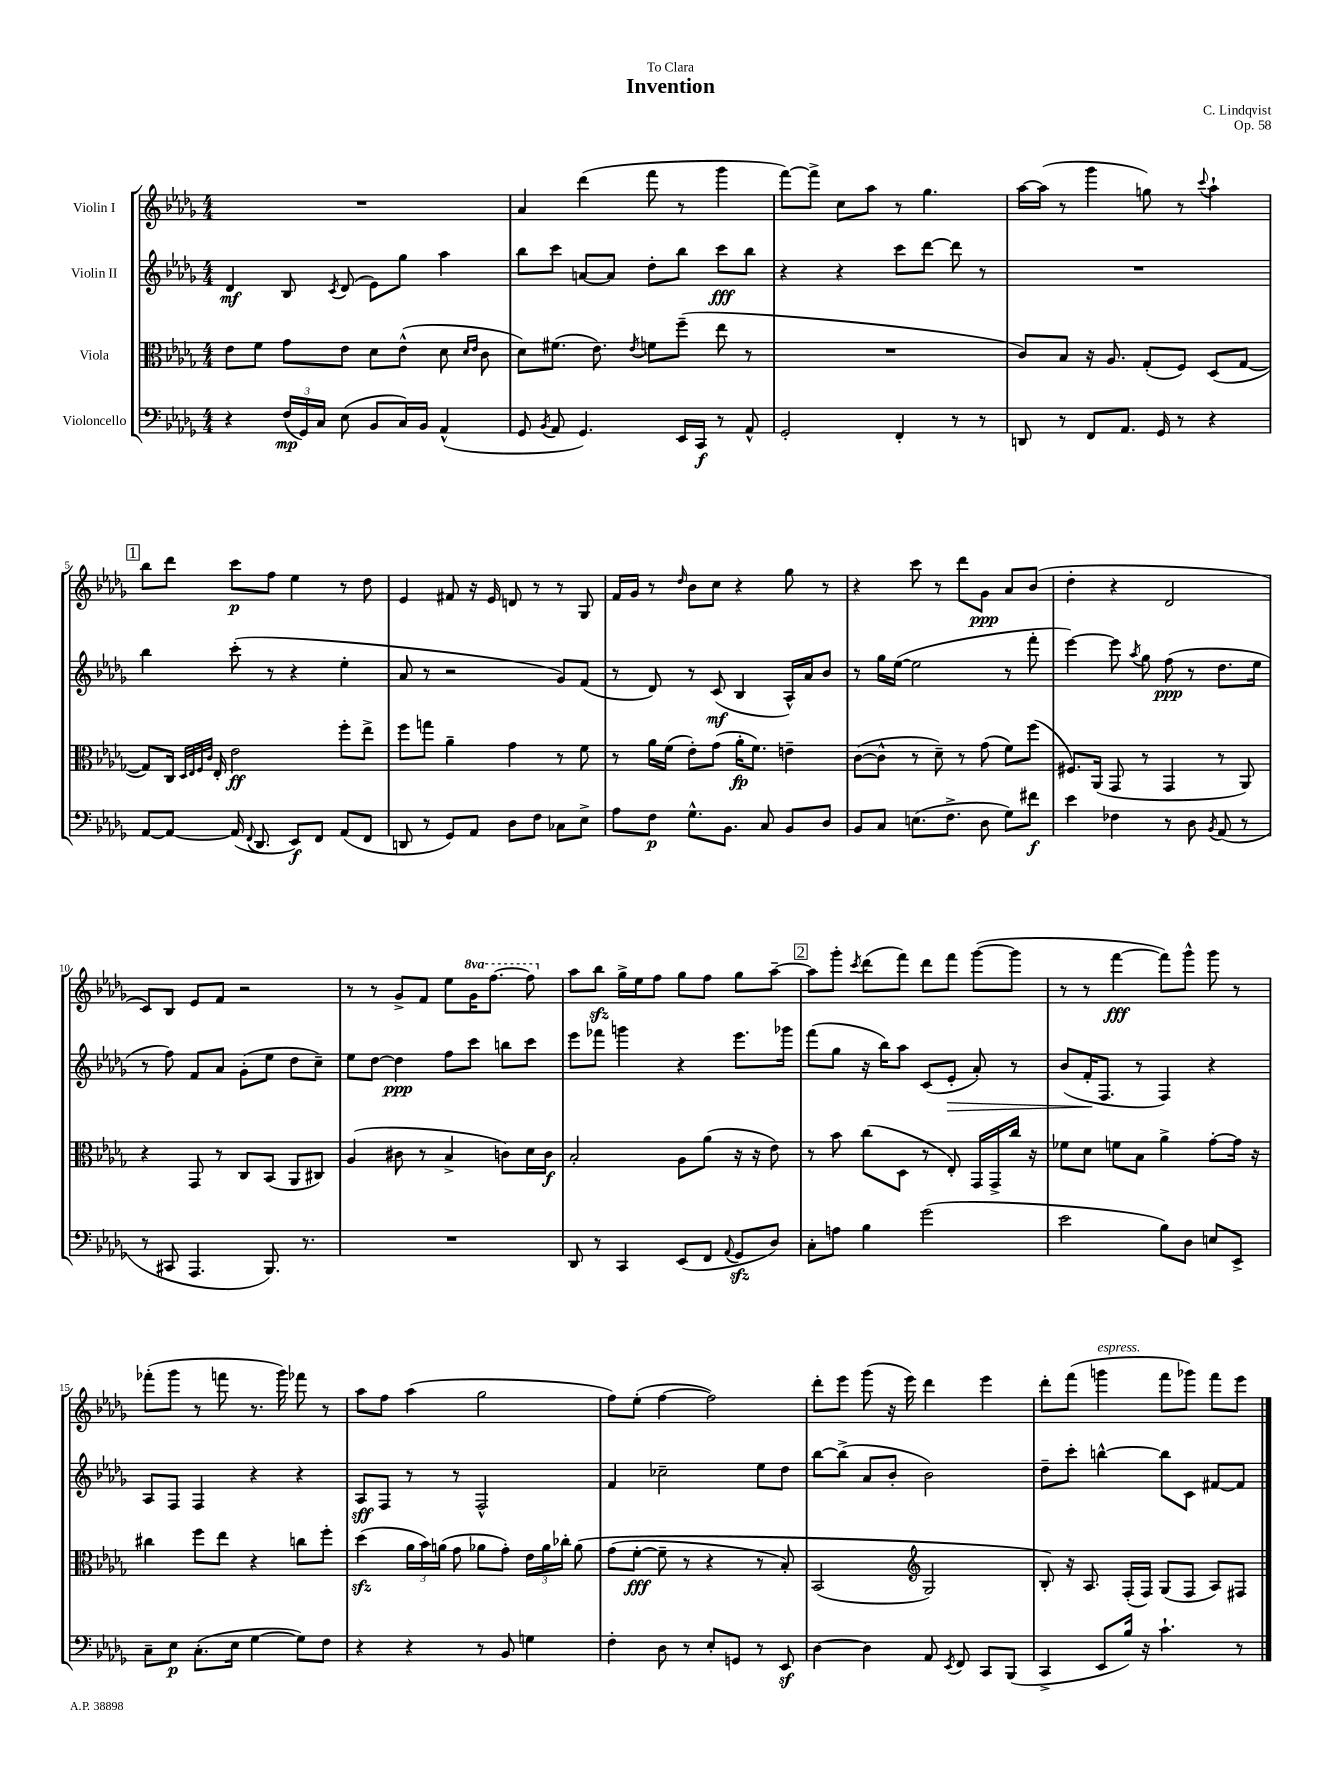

**kern	**dynam	**kern	**dynam	**kern	**dynam	**kern	**dynam
*part4	*part4	*part3	*part3	*part2	*part2	*part1	*part1
*staff4	*staff4	*staff3	*staff3	*staff2	*staff2	*staff1	*staff1
*I"Violoncello	*	*I"Viola	*	*I"Violin II	*	*I"Violin I	*
*clefF4	*	*clefC3	*	*clefG2	*	*clefG2	*
*k[b-e-a-d-g-]	*	*k[b-e-a-d-g-]	*	*k[b-e-a-d-g-]	*	*k[b-e-a-d-g-]	*
*M4/4	*	*M4/4	*	*M4/4	*	*M4/4	*
=1	=1	=1	=1	=1	=1	=1	=1
4r	.	8e-\L	.	4d-/	mf	1r	.
.	.	8f\J	.	.	.	.	.
(24F/LL	mp	8g-\L	.	8B-/	.	.	.
24GG-/)	.	.	.	.	.	.	.
24C/JJ	.	.	.	.	.	.	.
.	.	.	.	8qc/	.	.	.
(8E-\	.	8e-\J	.	(8d-/	.	.	.
8BB-/L	.	8d-\L	.	8e-\L)	.	.	.
16C/L)	.	(8e-^^\J	.	8gg-\J	.	.	.
16BB-/JJ	.	.	.	.	.	.	.
(4AA-^^/	.	8d-\	.	4aa-\	.	.	.
.	.	16qqd-/LL	.	.	.	.	.
.	.	16qqe-/JJ	.	.	.	.	.
.	.	8c\	.	.	.	.	.
=2	=2	=2	=2	=2	=2	=2	=2
8GG-/	.	8d-\L)	.	8bb-\L	.	4a-/	.
8qBB-/	.	.	.	.	.	.	.
8AA-/	.	(8.f#X\J	.	8ccc\J	.	.	.
4.GG-/)	.	.	.	[8an/L	.	(4ddd-\	.
.	.	8.e-\)	.	.	.	.	.
.	.	.	.	8a/J]	.	.	.
.	.	8qe-/	.	.	.	.	.
.	.	8fn\L	.	8dd-'\L	.	8fff\	.
16EE-/LL	.	(8ff~\J	.	8bb-\J	.	8r	.
16CC/JJ	f	.	.	.	.	.	.
8r	.	8ee-\	.	8ccc\L	fff	4ggg-\	.
8AA-^^/	.	8r	.	8bb-\J	.	.	.
=3	=3	=3	=3	=3	=3	=3	=3
2GG-'/	.	1r	.	4r	.	[8fff\L)	.
.	.	.	.	.	.	8fff^\J]	.
.	.	.	.	4r	.	8cc\L	.
.	.	.	.	.	.	8aa-\J	.
4FF'/	.	.	.	8ccc\L	.	8r	.
.	.	.	.	[8ddd-\J	.	4.gg-\	.
8r	.	.	.	8ddd-\]	.	.	.
8r	.	.	.	8r	.	.	.
=4	=4	=4	=4	=4	=4	=4	=4
8DDn/	.	8c/L)	.	1r	.	[16aa-\LL	.
.	.	.	.	.	.	(16aa-\JJ]	.
8r	.	8B-/J	.	.	.	8r	.
8FF/L	.	16r	.	.	.	4ggg-\	.
.	.	8.A-/	.	.	.	.	.
8.AA-/J	.	.	.	.	.	.	.
.	.	(8G-'/L	.	.	.	8ggn\)	.
16GG-/	.	.	.	.	.	.	.
8r	.	8F/J)	.	.	.	8r	.
.	.	.	.	.	.	8qqccc/	.
4r	.	(8D-/L	.	.	.	4aa-`\	.
.	.	[8G-/J	.	.	.	.	.
!!LO:LB:g=z
!!LO:REH:place=s1:t=1
=5	=5	=5	=5	=5	=5	=5	=5
[8AA-/L	.	8G-/L])	.	4bb-\	.	8bb-\L	.
8AA-/J_	.	16C/Jk	.	.	.	8ddd-\J	.
.	.	32qqD-/LLL	.	.	.	.	.
.	.	32qqE-/	.	.	.	.	.
.	.	32qqF/	.	.	.	.	.
.	.	32qqc/JJJ	.	.	.	.	.
.	.	16E-'/	.	.	.	.	.
(16AA-/]	.	2e-\	ff	(8ccc'\	.	8ccc\L	p
8qqFF/	.	.	.	.	.	.	.
8.DD-/	.	.	.	.	.	.	.
.	.	.	.	8r	.	8ff\J	.
8EE-/L)	f	.	.	4r	.	4ee-\	.
8FF/J	.	.	.	.	.	.	.
(8AA-/L	.	8ff'\L	.	4ee-'\	.	8r	.
8FF/J	.	8ee-^\J	.	.	.	8dd-\	.
=6	=6	=6	=6	=6	=6	=6	=6
8DDn/	.	8ff\L	.	8a-/	.	4e-/	.
8r	.	8ggn\J	.	8r	.	.	.
8GG-/L)	.	4a-~\	.	2r	.	8f#X/	.
8AA-/J	.	.	.	.	.	16r	.
.	.	.	.	.	.	16e-/	.
8D-\L	.	4g-\	.	.	.	8dn/	.
8F\J	.	.	.	.	.	8r	.
8C-X\L	.	8r	.	8g-/L)	.	8r	.
8E-^\J	.	8f\	.	(8f/J	.	8G-/	.
=7	=7	=7	=7	=7	=7	=7	=7
8A-\L	.	8r	.	8r	.	16f/LL	.
.	.	.	.	.	.	16g-/JJ	.
8F\J	p	16a-\LL	.	8d-/)	.	8r	.
.	.	(16f\JJ	.	.	.	.	.
.	.	.	.	.	.	16qqdd-/	.
8.G-^^\L	.	8e-'\L)	.	8r	.	8b-\L	.
.	.	(8g-\J	.	(8c/	mf	8cc\J	.
8.BB-\J	.	.	.	.	.	.	.
.	.	16a-'\KL	fp	4B-/	.	4r	.
.	.	8.f\J)	.	.	.	.	.
8C/	.	.	.	.	.	.	.
8BB-/L	.	4en~\	.	16A-^^/LL)	.	8gg-\	.
.	.	.	.	16a-/J	.	.	.
8D-/J	.	.	.	8b-/J	.	8r	.
=8	=8	=8	=8	=8	=8	=8	=8
8BB-/L	.	([8c\L	.	8r	.	4r	.
8C/J	.	8c^^\J]	.	16gg-\LL	.	.	.
.	.	.	.	([16ee-\JJ	.	.	.
(8.En\L	.	8r	.	2ee-\]	.	8ccc\	.
.	.	8d-~\)	.	.	.	8r	.
8.F^\J	.	.	.	.	.	.	.
.	.	8r	.	.	.	8ddd-\L	.
8D-\	.	(8g-\	.	.	.	8g-\J	ppp
8G-\L)	.	8f\L)	.	8r	.	8a-/L	.
8f#X\J	f	(8ff\J	.	8fff'\	.	(8b-/J	.
=9	=9	=9	=9	=9	=9	=9	=9
4e-\	.	8.F#X/L)	.	[4eee-\)	.	4dd-'\	.
.	.	(16AA-/Jk	.	.	.	.	.
4F-X\	.	8GG-/	.	8eee-\]	.	4r	.
.	.	.	.	8qaa-/	.	.	.
.	.	8r	.	8gg-\	.	.	.
8r	.	4GG-/	.	(8ff\	ppp	2d-/	.
8D-\	.	.	.	8r	.	.	.
8qBB-/	.	.	.	.	.	.	.
(8AA-/	.	8r	.	8.dd-\L	.	.	.
8r	.	8AA-/)	.	.	.	.	.
.	.	.	.	16ee-\Jk	.	.	.
!!LO:LB:g=z
=10	=10	=10	=10	=10	=10	=10	=10
8r	.	4r	.	8r	.	8c/L)	.
8CC#X/	.	.	.	8ff\)	.	8B-/J	.
4.AAA-/	.	8GG-/	.	8f/L	.	8e-/L	.
.	.	8r	.	8a-/J	.	8f/J	.
.	.	8C/L	.	(8g-'\L	.	2r	.
8.BBB-/)	.	(8BB-/J	.	8ee-\J	.	.	.
.	.	8AA-/L	.	8dd-\L	.	.	.
8.r	.	.	.	.	.	.	.
.	.	8C#X/J)	.	8cc~\J)	.	.	.
=11	=11	=11	=11	=11	=11	=11	=11
1r	.	(4A-/	.	8ee-\L	.	8r	.
.	.	.	.	[8dd-\J	.	8r	.
.	.	8c#X\	.	4dd-\]	ppp	8g-^/L	.
.	.	8r	.	.	.	8f/J	.
.	.	4B-^/	.	8ff\L	.	8ee-\L	.
*	*	*	*	*	*	*8va	*
.	.	.	.	8ccc\J	.	16gg-\K	.
.	.	.	.	.	.	[8.fff\J	.
.	.	8cn\L)	.	8bbn\L	.	.	.
.	.	16d-\L	.	8ccc\J	.	8fff\]	.
.	.	16c\JJ	f	.	.	.	.
=12	=12	=12	=12	=12	=12	=12	=12
*	*	*	*	*	*	*X8va	*
8DD-/	.	2B-'/	.	8eee-\L	.	8aa-\L	.
8r	.	.	.	8fff-X\J	.	8bb-zz\J	.
4CC/	.	.	.	4gggn\	.	16gg-^\LL	.
.	.	.	.	.	.	16ee-\J	.
.	.	.	.	.	.	8ff\J	.
(8EE-/L	.	8A-\L	.	4r	.	8gg-\L	.
8FF/J	.	(8a-\J	.	.	.	8ff\J	.
8qqAA-/	.	.	.	.	.	.	.
8GG-zz/L	.	16r	.	8.eee-\L	.	8gg-\L	.
.	.	16r	.	.	.	.	.
8D-/J)	.	8e-\)	.	.	.	[8aa-~\J	.
.	.	.	.	16ggg-X\Jk	.	.	.
!!LO:REH:place=s1:t=2
=13	=13	=13	=13	=13	=13	=13	=13
8C'\L	.	8r	.	(8fff\L	.	8aa-\L]	.
8An\J	.	8b-\	.	8gg-\J	.	8ggg-'\J	.
.	.	.	.	.	.	8qccc/	.
4B-\	.	(8cc\L	.	16r	.	(8ddd-\L	.
.	.	.	.	16bb-\KL)	.	.	.
.	.	8D-\J	.	8aa-\J	.	8fff\J)	.
(2g-\	.	8r	.	(8c/L	.	8ddd-\L	.
!	!	!	!	!	!LO:HP:b	!	!
.	.	8E-'/)	.	8e-'/J	>	8fff\J	.
.	.	16GG-/LL	.	8a-'/)	.	([8ggg-\L	.
.	.	16GG-^/	.	.	.	.	.
.	.	16cc/JJ	.	8r	.	8ggg-\J]	.
.	.	16r	.	.	.	.	.
=14	=14	=14	=14	=14	=14	=14	=14
2e-\	.	8f-X\L	.	(8b-/L	.	8r	.
.	.	8d-\J	.	16f'/K	.	8r	.
.	.	.	.	8.F/J	]	.	.
.	.	8fn\L	.	.	.	[4fff\	fff
.	.	8B-\J	.	8r	.	.	.
8B-\L)	.	4a-^\	.	4F/)	.	8fff\L])	.
8D-\J	.	.	.	.	.	8ggg-^^\J	.
8En/L	.	[8g-'\L	.	4r	.	8ggg-\	.
8EE-^/J	.	16g-\Jk]	.	.	.	8r	.
.	.	16r	.	.	.	.	.
!!LO:LB:g=z
=15	=15	=15	=15	=15	=15	=15	=15
8C~\L	.	4cc#X\	.	8A-/L	.	(8fff-X'\L	.
8E-\J	p	.	.	8F/J	.	8ggg-\J	.
(8.C'\L	.	8ff\L	.	4F/	.	8r	.
.	.	8ee-\J	.	.	.	8fffn\	.
16E-\Jk	.	.	.	.	.	.	.
[4G-\	.	4r	.	4r	.	8.r	.
.	.	.	.	.	.	16ggg-\)	.
8G-\L])	.	8ccn\L	.	4r	.	8fff-X\	.
8F\J	.	8ff'\J	.	.	.	8r	.
=16	=16	=16	=16	=16	=16	=16	=16
4r	.	(4dd-zz\	.	8A-/L	sff	8aa-\L	.
.	.	.	.	8F/J	.	8ff\J	.
4r	.	24a-\LL	.	8r	.	(4aa-\	.
.	.	24b-\)	.	.	.	.	.
.	.	(24an\JJ	.	.	.	.	.
.	.	8g-\	.	8r	.	.	.
8r	.	8a-X\L	.	2F^^/	.	2gg-\	.
8BB-/	.	8g-'\J)	.	.	.	.	.
4Gn\	.	24e-\LL	.	.	.	.	.
.	.	24a-\	.	.	.	.	.
.	.	24cc-X'\JJ	.	.	.	.	.
.	.	(8a-\	.	.	.	.	.
=17	=17	=17	=17	=17	=17	=17	=17
4F'\	.	(8g-\L	.	4f/	.	8ff\L)	.
.	.	[8f'\J	fff	.	.	(8ee-'\J	.
8D-\	.	8f~\]	.	2cc-X~\	.	[4ff\	.
8r	.	8r	.	.	.	.	.
8E-'/L	.	4r	.	.	.	2ff\])	.
8GGn/J	.	.	.	.	.	.	.
8r	.	8r	.	8ee-\L	.	.	.
8EE-z/	.	8B-'/)	.	8dd-\J	.	.	.
=18	=18	=18	=18	=18	=18	=18	=18
[4D-\	.	(2BB-/	.	[8bb-\L	.	8ddd-'\L	.
.	.	.	.	(8bb-^\J]	.	8eee-\J	.
4D-\]	.	.	.	8a-/L	.	(8ggg-\	.
.	.	.	.	8b-'/J	.	16r	.
.	.	.	.	.	.	16eee-\)	.
*	*	*clefG2	*	*	*	*	*
8AA-/	.	2G-/)	.	2b-\)	.	4ddd-\	.
8qEE-/	.	.	.	.	.	.	.
8FF/	.	.	.	.	.	.	.
8CC/L	.	.	.	.	.	4eee-\	.
(8BBB-/J	.	.	.	.	.	.	.
=19	=19	=19	=19	=19	=19	=19	=19
4CC^/	.	8B-'/)	.	8dd-~\L	.	8ddd-'\L	.
.	.	16r	.	8ccc'\J	.	(8fff\J	.
.	.	8.A-/	.	.	.	.	.
!	!	!	!	!	!	!LO:TX:a:i:t=espress.	!
8EE-/L	.	.	.	[4bbn^^\	.	4gggn\	.
16B-/Jk)	.	(16F'/LL	.	.	.	.	.
16r	.	16F/JJ)	.	.	.	.	.
4.c`\	.	(8G-/L	.	8bb\L]	.	8fff\L	.
.	.	8F/J	.	8c\J	.	8ggg-X\J)	.
.	.	8A-/L)	.	[8f#X/L	.	8fff\L	.
8r	.	8F#X/J	.	8f#/J]	.	8eee-\J	.
==	==	==	==	==	==	==	==
*-	*-	*-	*-	*-	*-	*-	*-
